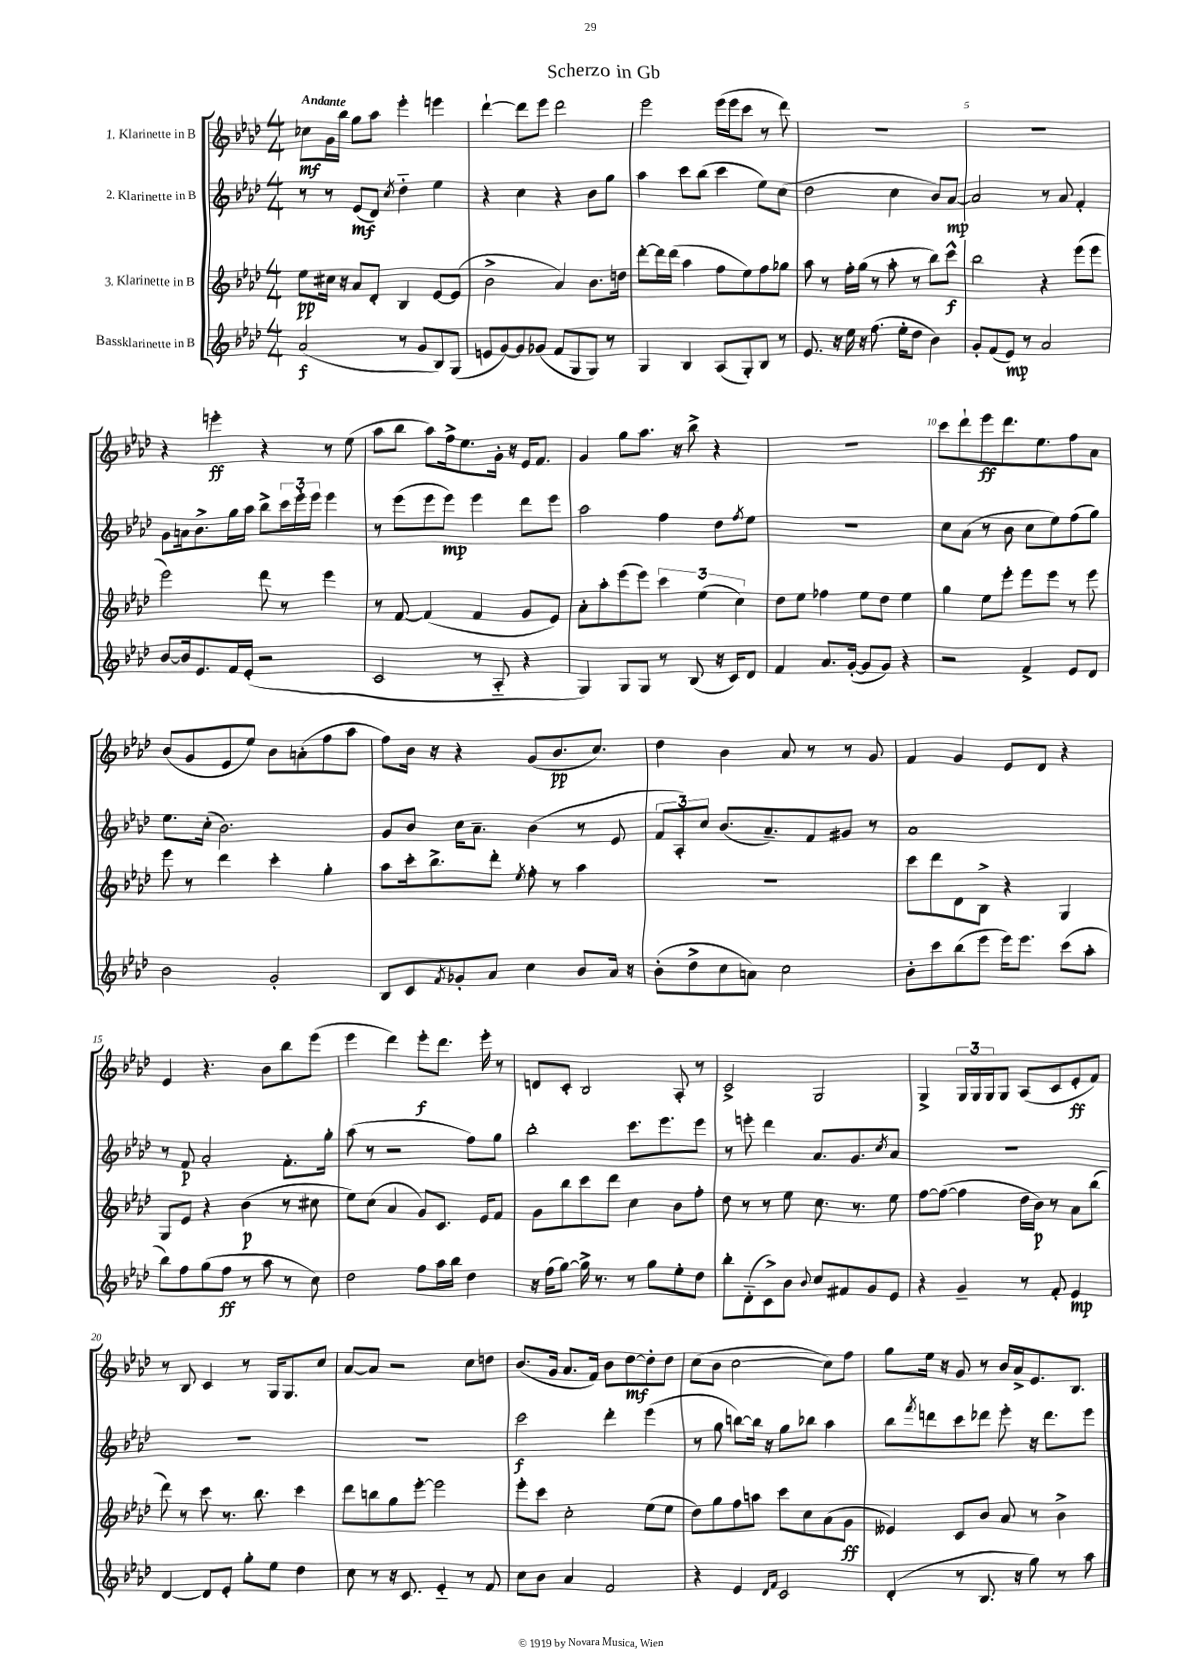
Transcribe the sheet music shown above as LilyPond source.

\header { title = "Scherzo in Gb" }
<<
\new StaffGroup <<
\new Staff = "s0" \with { instrumentName = "1. Klarinette in B" } {
    \clef treble \key aes \major \numericTimeSignature \time 4/4 \tempo "Andante"
    ces''8\mf g'16 bes''16 g''8 aes''8 ees'''4-. e'''4 |
    des'''4~-! des'''8 ees'''8 des'''2 |
    ees'''2 ees'''16( ees'''16 c'''8 r8 des'''8) |
    R1 |
    r1 |
    r4 e'''4-.\ff r4 r8 ees''8( |
    aes''8 bes''8 aes''8) f''16-> ees''8. g'16-. r16 ees'16 f'8. |
    g'4 g''8 aes''8. r16 bes''8-> r4 |
    R1 |
    c'''8 des'''8-! ees'''8\ff des'''8. ees''8. f''8 aes'8 |
    bes'8( g'8 ees'8 ees''8) bes'8 a'8-.( f''8 aes''8 |
    f''8) bes'16 r16 r4 g'8( bes'8.\pp c''8.) |
    des''4 bes'4 aes'8 r8 r8 g'8 |
    f'4 g'4 ees'8 des'8 r4 |
    ees'4 r4. bes'8 bes''8 ees'''8( |
    ees'''4 des'''4) ees'''8-.\f des'''8. ees'''16-. r8 |
    d'8 c'8-. bes2 aes8-. r8 |
    c'2-> g2 |
    g4-> \tuplet 3/2 { g16 g16 g16 } g8 aes8( c'8 ees'8-.\ff f'8) |
    r8 bes8 c'4 r8 g16 g8. c''8 |
    aes'8~ aes'8 r2 c''8 d''8 |
    bes'8.( g'16 aes'8. f'16) bes'8 des''8~\mf des''8-. des''8 |
    c''8( bes'8 c''2~ c''8) f''8 |
    g''8 ees''16 r16 g'8 r8 bes'16 aes'16-> ees'8. bes8. \bar "|." |
}
\new Staff = "s1" \with { instrumentName = "2. Klarinette in B" } {
    \clef treble \key aes \major \numericTimeSignature \time 4/4
    r8 r8 ees'8\mf( des'8) \acciaccatura { c''8 } des''4-_ ees''4 |
    r4 c''4 r4 bes'8 g''8 |
    aes''4 c'''8 bes''8( c'''4 ees''8) c''8( |
    des''2 c''4 bes'8) aes'8~\mp |
    aes'2 r8 aes'8 f'4-. |
    g'8 a'16 bes'8.-> g''16 aes''16 bes''8-> \tuplet 3/2 { c'''16 ees'''16-. ees'''16 } ees'''4 |
    r8 ees'''8( ees'''8 ees'''8\mp) ees'''4 des'''8 ees'''8 |
    aes''2 f''4 des''8 \acciaccatura { f''8 } ees''8 |
    R1 |
    c''8 aes'8( r8 bes'8 c''8 ees''8) f''8( g''8) |
    ees''8. c''16-.( bes'2.) |
    g'8 bes'8 c''16 aes'8.-- bes'4( r8 ees'8 |
    \tuplet 3/2 { f'8 aes8-.) c''8 } bes'8.( aes'8.--) f'8 gis'8 r8 |
    aes'1 |
    r8 f'8\p aes'2-. f'8.-. g''16-. |
    aes''8( r8 r2 f''8) g''8 |
    bes''2-. c'''8. ees'''8. ees'''8 |
    r8 e'''8-. des'''4 aes'8. g'8. \acciaccatura { c''8 } aes'8 |
    R1 |
    R1 |
    R1 |
    c'''2\f des'''4-. ees'''4( |
    r8 g''8 b''8~) b''16 r16 g''8 bes''8 aes''4 |
    bes''8 \acciaccatura { f'''8 } d'''8 c'''8 des'''8 ees'''8-. r16 des'''8. ees'''8 \bar "|." |
}
\new Staff = "s2" \with { instrumentName = "3. Klarinette in B" } {
    \clef treble \key aes \major \numericTimeSignature \time 4/4
    ees''8\pp cis''16 r16 aes'8 des'8-. bes4 ees'8~ ees'8( |
    bes'2-> aes'4) bes'8. d''16 |
    des'''8~-. des'''16 des'''16( aes''4 f''8 ees''8) f''8 ges''8 |
    aes''8 r8 f''16-. g''16( r8 aes''8-. r8 bes''8) c'''8-^\f |
    bes''2 r4 ees'''8( ees'''8 |
    ees'''2) des'''8 r8 ees'''4 |
    r8 f'8~ f'4( f'4 g'8 ees'8) |
    aes'8-. aes''8-. ees'''8( ees'''8) \tuplet 3/2 { c'''4 ees''4( c''4) } |
    des''8 ees''8 fes''4 ees''8 des''8 ees''4 |
    g''4 ees''8 ees'''8-. ees'''8 ees'''8 r8 ees'''8 |
    ees'''8 r8 des'''4 c'''4-. g''4-. |
    aes''8 c'''16-. bes''8.-> des'''8-. \acciaccatura { ees''8 } f''8-. r8 aes''4 |
    R1 |
    c'''8 des'''8 des'8 bes8-> r4 g4 |
    g8 ees'8 r4 bes'4\p( r8 cis''8 |
    ees''8) c''8( aes'4 g'8) c'8. ees'16 f'8 |
    g'8 bes''8 c'''8 des'''8 c''4 bes'8 f''8-. |
    des''8 r8 r8 ees''8 c''8. r8. ees''8 |
    f''8~ f''8~( f''4 des''16 bes'16\p) r8 aes'8 bes''8( |
    des'''8) r8 c'''8 r8. bes''8. c'''4 |
    des'''8 b''8 g''8 ees'''8~-. ees'''2 |
    ees'''8-. c'''8 c''2-. ees''8( ees''8 |
    des''8) g''8 f''8 a''8 c'''8 c''8 aes'8( g'8\ff |
    eeses'4) c'8 bes'8 aes'8 r8 bes'4-> \bar "|." |
}
\new Staff = "s3" \with { instrumentName = "Bassklarinette in B" } {
    \clef treble \key aes \major \numericTimeSignature \time 4/4
    aes'2\f( r8 g'8 bes8) g8( |
    e'8 g'8~) g'8 ges'8( f'8 g8 g8) r8 |
    g4 bes4 aes8( g8-.) bes8 r8 |
    ees'8. r16 ees''16 r16 f''8.( ees''16-. des''8 bes'4) |
    g'8-. f'8( ees'8\mp) r8 aes'2 |
    bes'8~ bes'16 ees'8. f'16 ees'16-.( r2 |
    c'2 r8 aes8-_ r4 |
    g4) g8 g8 r8 bes8( r16 c'16) des'8 |
    f'4 aes'8. g'16~-.( g'8 g'8) r4 |
    r2 f'4-> ees'8 des'8 |
    bes'2 g'2-. |
    bes8 c'8 \acciaccatura { f'8 } ges'8-. aes'8 c''4 bes'8 aes'16 r16 |
    bes'8-.( des''8-> c''8 a'8) c''2 |
    bes'8-. c'''8 bes''8( ees'''8 ees'''16) ees'''8. c'''8( aes''8-. |
    bes''8) f''8 g''8( f''8\ff r8 aes''8 r8 c''8) |
    des''2 f''8 aes''16 bes''16 des''4 |
    r16 f''16( g''8~) g''16-> r8. r8 g''8 ees''8-. des''8 |
    bes''8-. des'8-_( c'8->) bes'8 \appoggiatura { bes'8 } c''8 fis'8 g'8 ees'8 |
    r4 g'4-- r8 f'8-. ees'4\mp |
    des'4~ des'8 ees'8-. g''8-. ees''8 des''4 |
    c''8 r8 r16 c'8. ees'4-_ r8 f'8 |
    c''8 bes'8 aes'4 f'2 |
    r4 ees'4 \grace { des'16 f'16 } c'2 |
    des'4-.( r8 bes8. r16 g''8) r8 aes''8 \bar "|." |
}
>>
>>
\layout { \context { \Score \override BarNumber.break-visibility = ##(#f #t #t) barNumberVisibility = #(every-nth-bar-number-visible 5) } }
